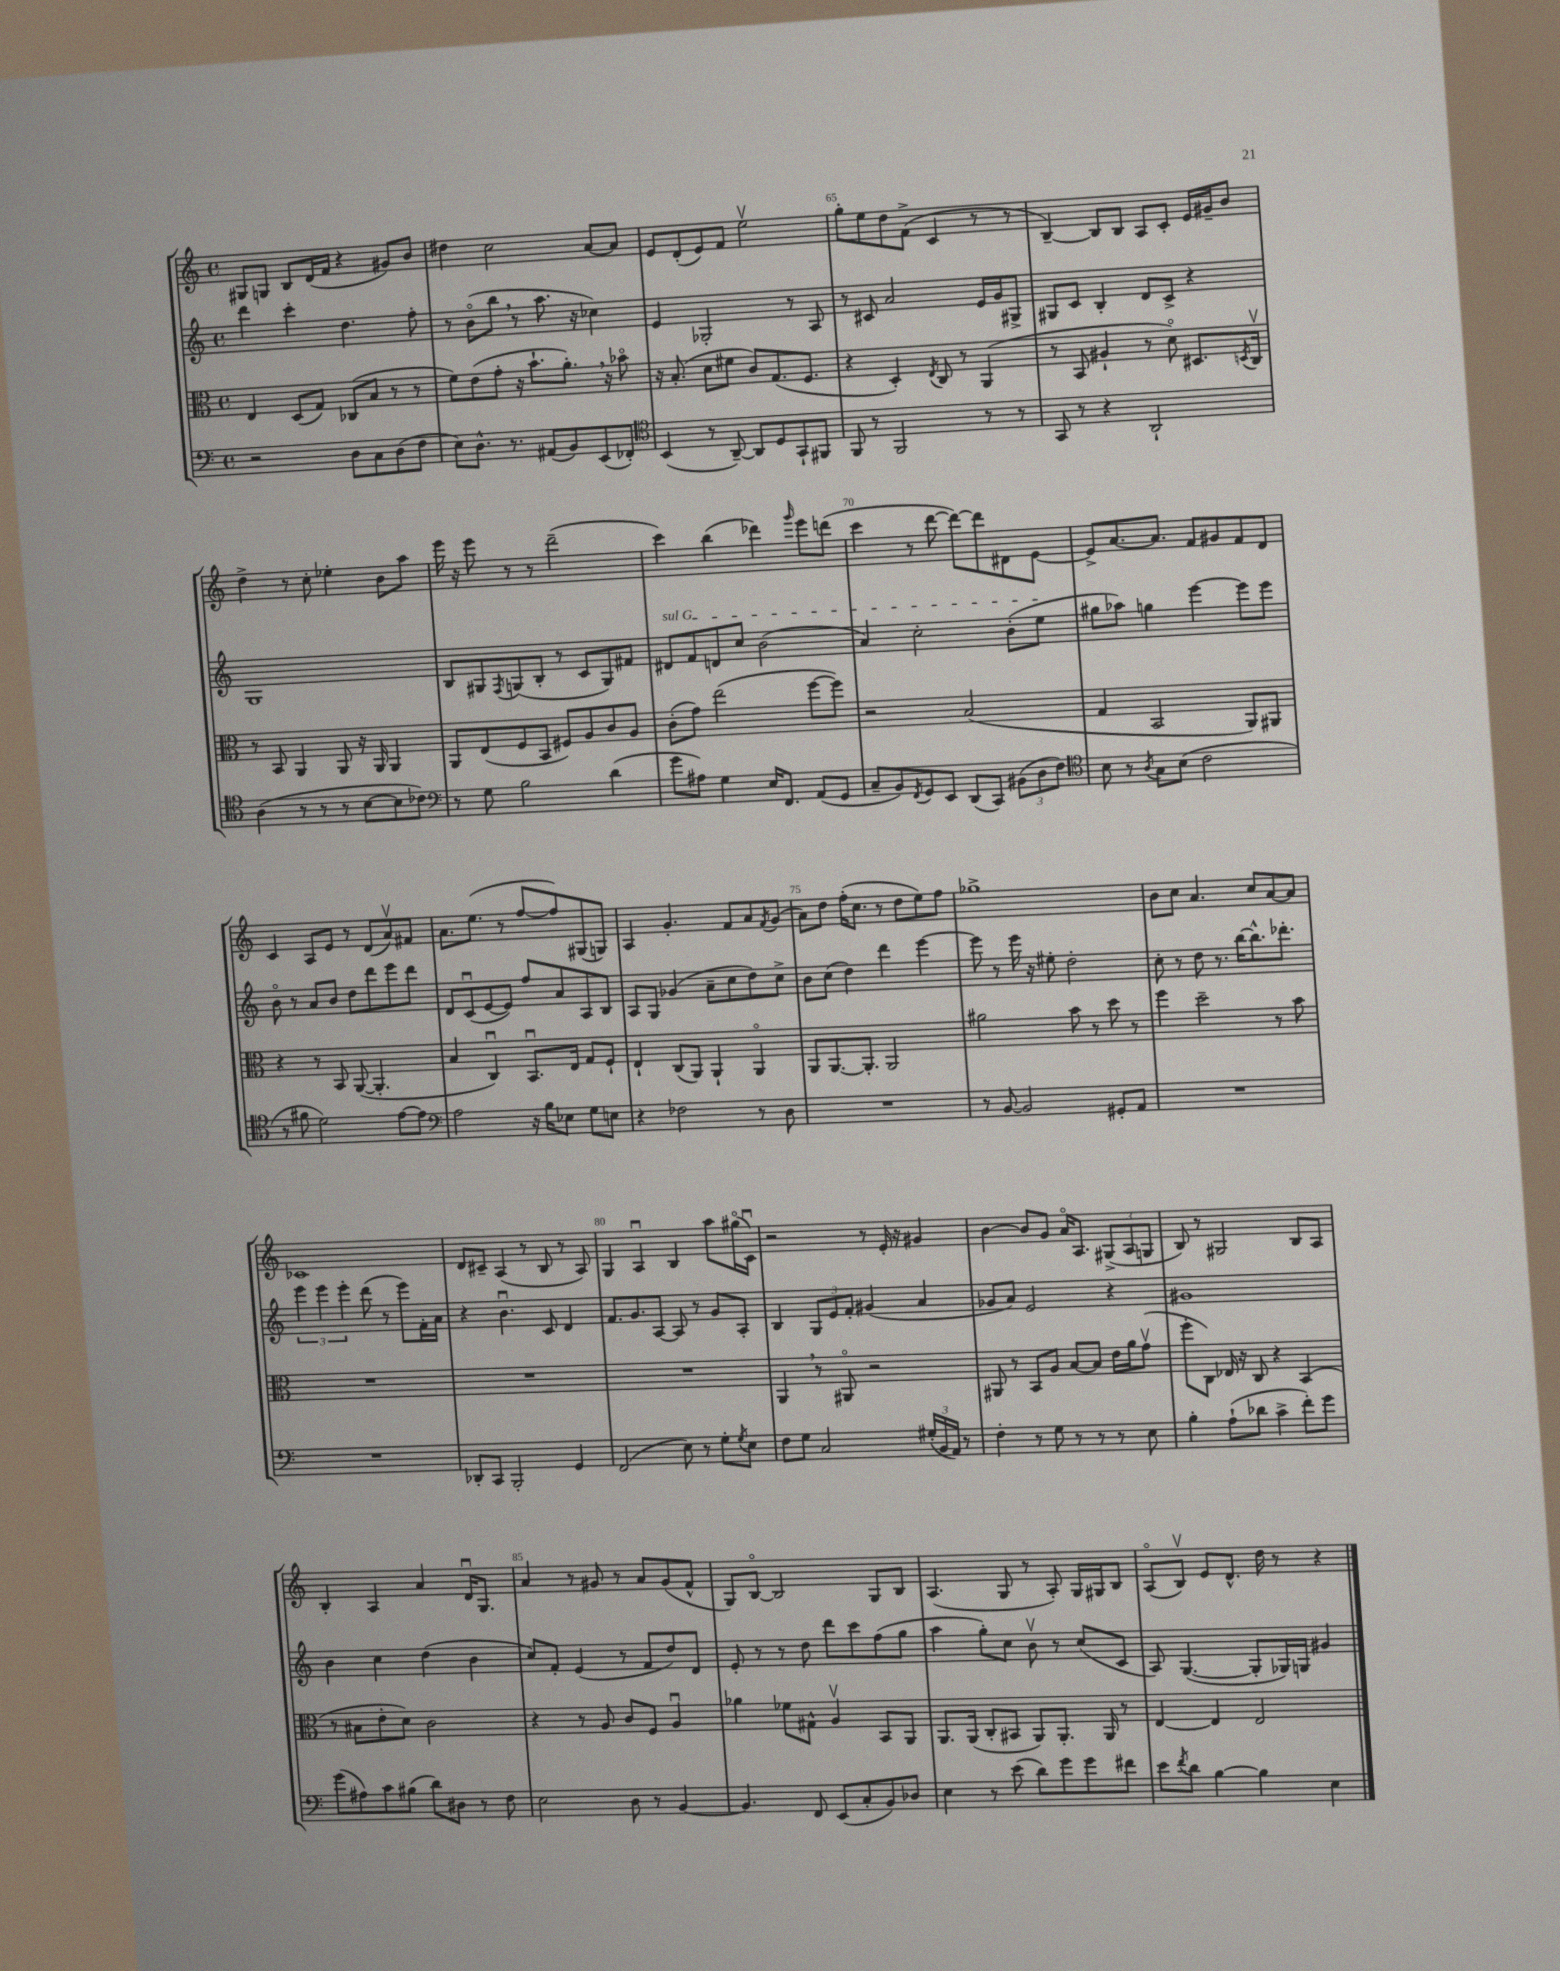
<<
\new StaffGroup <<
\new Staff = "s0" {
    \clef treble \key c \major \defaultTimeSignature \time 4/4
    gis8 g8 b8 d'16( f'16 r4 gis'8) b'8 |
    dis''4 c''2 a'8~ a'8 |
    e'8 d'8-.( e'8) f'8 e''2\upbow |
    g''8-. e''8 d''8 f'8->( c'4 r8 r8 |
    b4~--) b8 b8 a8 c'8-. e'16 gis'16-- b'8 |
    d''4-> r8 c''8-. ees''4-. b'8 a''8 |
    e'''16 r16 e'''8 r8 r8 d'''2--( |
    c'''4) b''4( des'''4) \grace { g'''16 } e'''8 d'''8( |
    c'''4 r8 d'''8~ d'''8~) d'''8 dis'8 e'8~ |
    e'8-> a'8.~ a'8. f'8 gis'8 f'8 d'8 |
    c'4 a8 e'8 r8 d'8( a'8\upbow) fis'8 |
    a'8. e''8.( r8 f''8~ f''8) gis8( g8) |
    a4 g'4.-. f'8 a'8 \acciaccatura { f'8 } g'8( |
    a'8) d''8 f''16-.( c''8. r8 d''8 e''8) f''8 |
    ges''1-> |
    b'8 c''8 a'4. c''8 a'8~ a'8 |
    ces'1 |
    d'8 cis'8-- a4( r8 b8 r8 a8) |
    g4 a4\downbow b4 a''8 gis''16\flageolet( c'16\downbow) |
    r2 r8 e'16-. r16 gis'4 |
    b'4~ b'8 g'8 a'16\flageolet a8. \tuplet 3/2 { gis8->( a8 g8 } |
    b8) r8 gis2 b8 a8 |
    b4-. a4 a'4 d'16\downbow g8. |
    a'4 r8 gis'8 r8 a'8 gis'8( f'8-^ |
    g8) b8~\flageolet b2 g8 b8 |
    a4.( g8 r8 a8-.) g16 gis16 b8 |
    a8\flageolet( b8\upbow) e'8 d'8.-^ d''16 r8 r4 \bar "|." |
}
\new Staff = "s1" {
    \clef treble \key c \major \defaultTimeSignature \time 4/4
    d'''4 c'''4-. d''4. f''8-. |
    r8 b'8\flageolet( b''8 \breathe r8 a''8. r16 ces''4) |
    e'4 ges2-. r8 a8 |
    r8 cis'8 a'2 e'16 g'16 gis8-> |
    gis8 c'8 b4-. d'8 c'8-> r4 |
    g1 |
    b8 gis8 \acciaccatura { f8 } g8( b8-. r8 c'8 g8) fis'8 |
    \once \override TextSpanner.bound-details.left.text = \markup { \italic "sul G" } dis'8\startTextSpan f'8 d'8 c''8 b'2( |
    a'4) c''2-. b'8-.( e''8\stopTextSpan |
    gis''8 aes''8) g''4 e'''4~ e'''8 e'''8 |
    b'8\flageolet r8 a'8 b'8 d''8 d'''8 e'''8 d'''8 |
    d'8 c'8\downbow( e'8~ e'8) f''8 a'8 a8 b8 |
    a8 g8 ges'4( a'8-- c''8 d''8) c''8-> |
    b'8 c''8( d''4) d'''4 e'''4~ |
    e'''8 r8 e'''16 r16 eis''8-. d''2-. |
    c''8-. r8 d''8 r8. b''16~ b''8.-^ des'''8.-. |
    \tuplet 3/2 { e'''4 e'''4 e'''4-. } d'''8( r8 e'''8) f'16-. a'16 |
    r4 b'4.\downbow c'8 d'4 |
    f'8. g'8. a8~ a8 r8 g'8 a8-. |
    b4 \tuplet 3/2 { g8 e'8 f'8-. } gis'4( a'4 |
    ges'8 a'8) e'2 r4 |
    gis'1 |
    b'4 c''4 d''4( b'4 |
    c''8) f'8-. e'4( r8 f'8 d''8) d'8 |
    e'8-. r8 r8 d''8 d'''8 c'''8 f''8( g''8 |
    a''4 g''8-.) c''8 b'8\upbow r8 c''8( c'8 |
    a8) g4.~( g8-. ges16) g16 gis'4 \bar "|." |
}
\new Staff = "s2" {
    \clef alto \key c \major \defaultTimeSignature \time 4/4
    e4 d8( g8) ces8( b8 r8 r8 |
    f'8) e'8( g'8-. r16 b'8.-! a'8.-.) \breathe r16 bes'8\flageolet |
    r16 b8.-.( d'8 fis'8 c'8) g8.( f8. |
    r4 d4-.) \acciaccatura { e8 } c8 r8 a,4( |
    r8 b,8 ais4-! r8 d'8\flageolet) dis8. \acciaccatura { d8 } c16\upbow |
    r8 b,8 a,4 a,8 r16 a,16 a,4 |
    a,8 e8( f8 b,8 fis8) a8 c'8 a8 |
    c'8-.( g'8) e''2( f''8~ f''8) |
    r2 b2( |
    g4 b,2 a,8) ais,8 |
    r4 r8 b,8 a,8~( a,4.-. |
    b4 c4\downbow) b,8.\downbow e16 g8 f8-! |
    e4-! c8( a,8) a,4-! a,4\flageolet |
    a,8 a,8.~ a,8.-. a,2 |
    ais'2 b'8 r8 d''8 r8 |
    f''4 d''2-- r8 b'8 |
    R1 |
    R1 |
    R1 |
    a,4 \breathe r8 ais,8\flageolet r2 |
    ais,8 r8 b,8 a8 b8~ b8 e'16 a'16 g'8\upbow( |
    f''8-. c8) ees16 r16 c8 r4 b,4( |
    r8 bis8 e'8-. d'8) c'2 |
    r4 r8 a8 c'8 f8 a4\downbow |
    aes'4 fes'8 gis8-^ a4\upbow b,8 a,8 |
    a,8. a,16( c8-. bis,8 a,8) a,8.-. a,16 r8 |
    e4~ e4 e2 \bar "|." |
}
\new Staff = "s3" {
    \clef bass \key c \major \defaultTimeSignature \time 4/4
    r2 d8 c8 d8( f8 |
    e8) d8.-^ r8. ais,8( b,8) e,8( fes,8-.) |
    \clef tenor b,4( r8 a,8~--) a,8 d8 g,8-! fis,8 |
    f,8 r8 f,2 r8 r8 |
    g,8 r8 r4 a,2-! |
    a4( r8 r8 r8 b8~ b8 ces'8) |
    \clef bass r8 g8 b2 d'4( |
    g'8 ais8) g4 e16 f,8. a,8( g,8 |
    c8-- b,8) \acciaccatura { f,8 } g,8 e,8 d,8( c,8) \tuplet 3/2 { bis,8( d8 f8) } |
    \clef tenor b8 r8 \acciaccatura { a8 } g8 b8( c'2 |
    r8 fis'8 d'2) e'8~ e'8 |
    \clef bass a2 r16 b16 ees8 g8 e8 |
    r4 fes2 r8 d8 |
    R1 |
    r8 b,8~ b,2 gis,8-. a,8 |
    R1 |
    R1 |
    des,8-. c,8 b,,2-. g,4 |
    f,2( e8) r8 g8-. \acciaccatura { g8 } e8 |
    f8 g8 c2 \tuplet 3/2 { gis16-.( b,16 a,16) } r8 |
    f4-. r8 g8 r8 r8 r8 e8 |
    b4-. a8-!( des'8 c'4-> f'8-.) g'8 |
    g'8( ais8) c'8 bis8( d'8) dis8 r8 f8 |
    e2 d8 r8 b,4~ |
    b,4. f,8 e,8( c8-. b,8) des8 |
    e4 r8 e'8( d'8) g'8 g'8 fis'8 |
    e'8 \acciaccatura { f'8 } d'8 b4~ b4 e4 \bar "|." |
}
>>
>>
\layout { \context { \Score currentBarNumber = #62 \override BarNumber.break-visibility = ##(#f #t #t) barNumberVisibility = #(every-nth-bar-number-visible 5) } }
